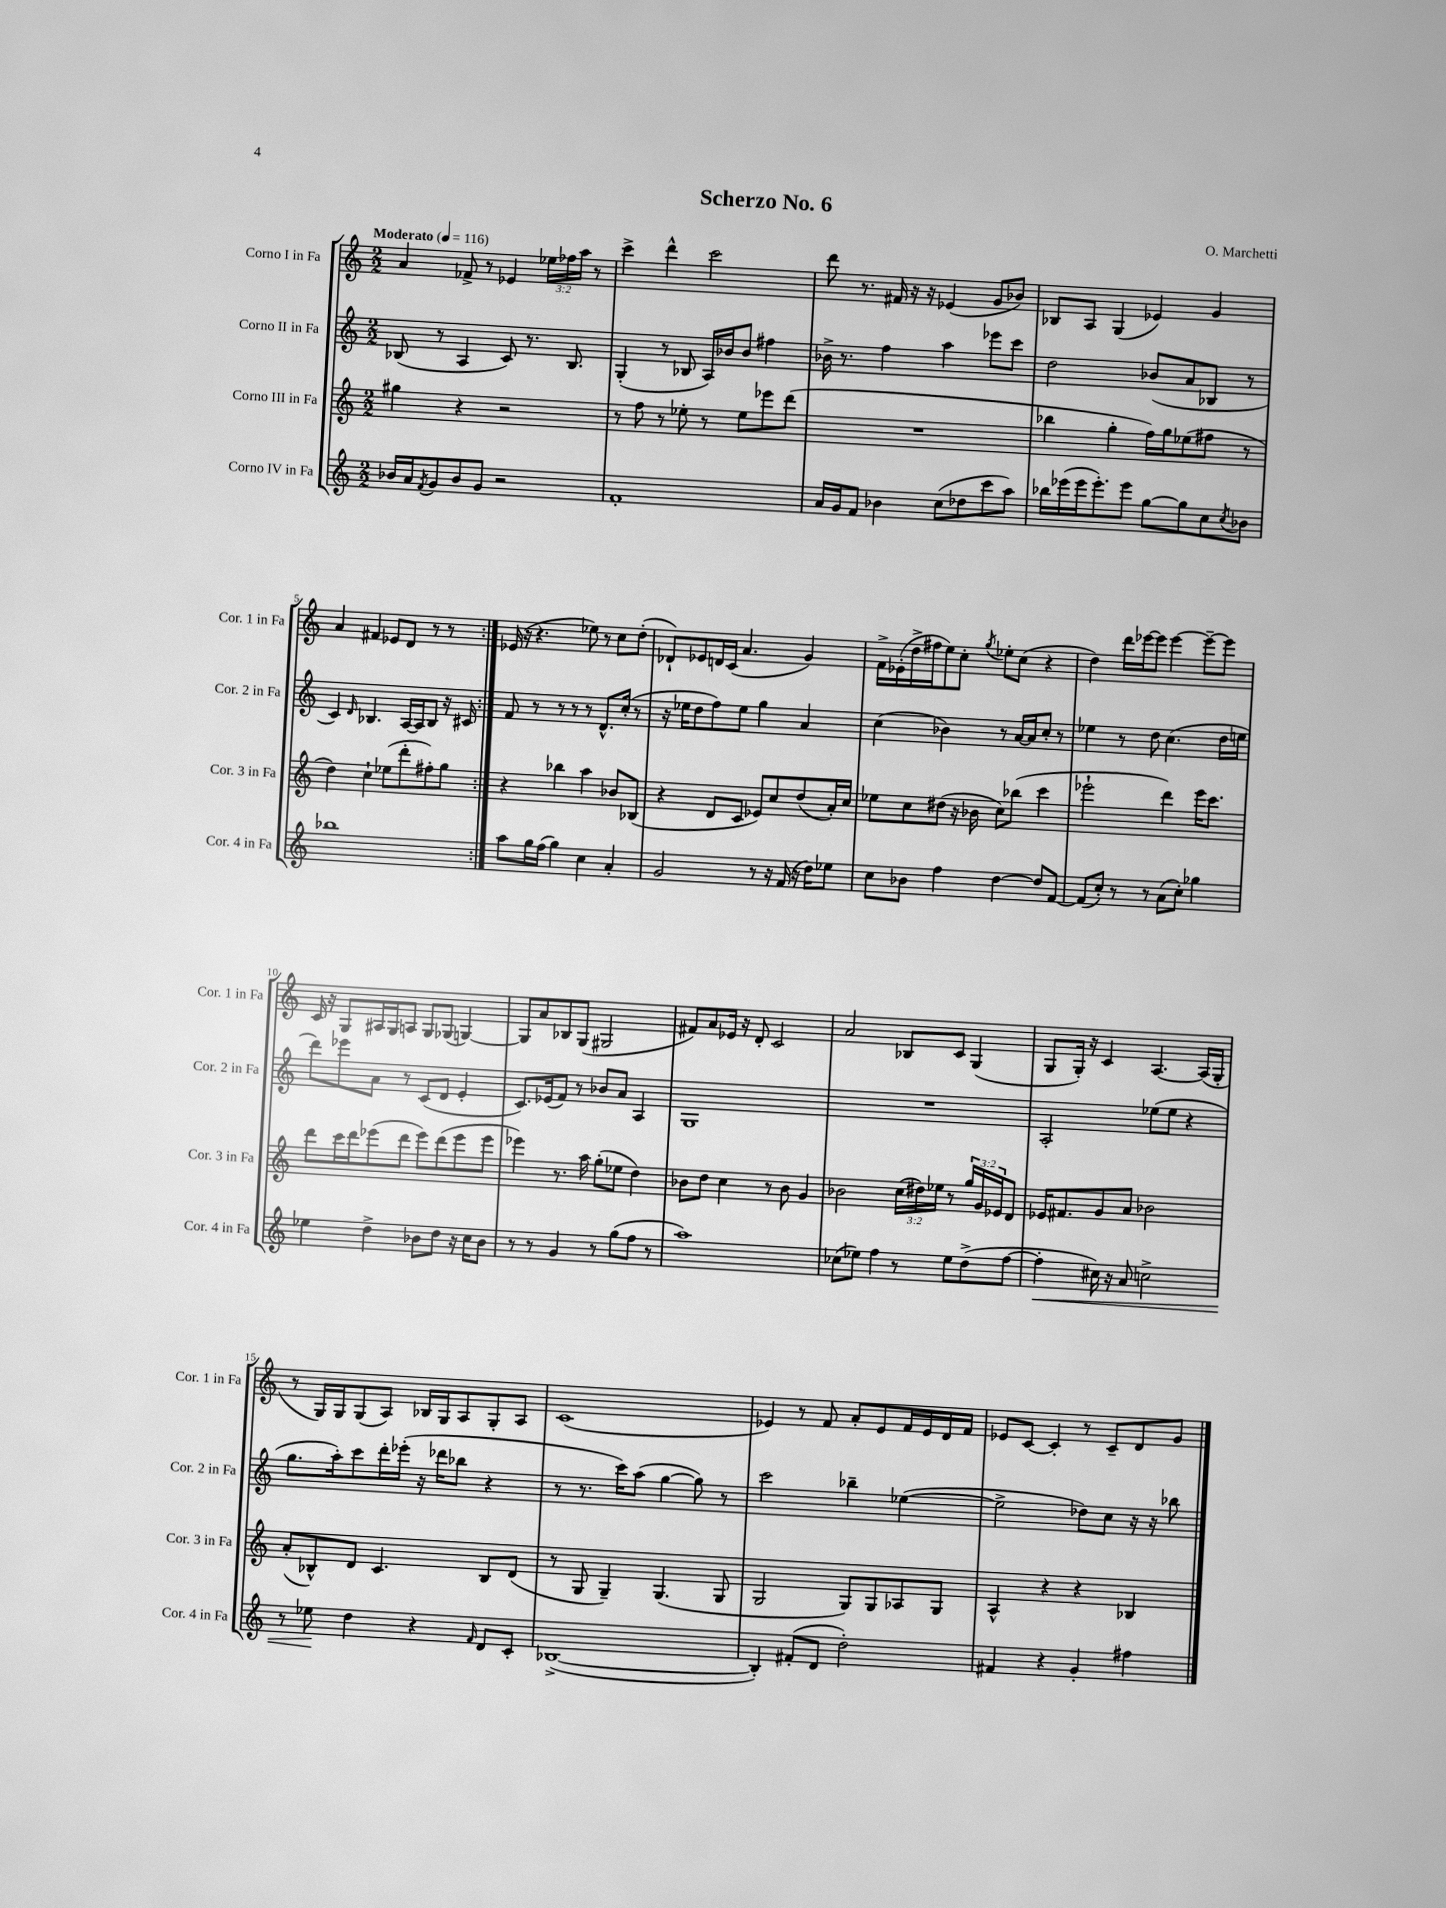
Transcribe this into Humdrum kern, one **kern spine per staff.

**kern	**kern	**kern	**kern
*staff4	*staff3	*staff2	*staff1
*clefG2	*clefG2	*clefG2	*clefG2
*k[]	*k[]	*k[]	*k[]
*M2/2	*M2/2	*M2/2	*M2/2
*MM116	*MM116	*MM116	*MM116
16b-	4gg#	(8B-	4a
16a	.	.	.
8qf	.	.	.
8g	.	8r	.
8b-	4r	4A	8f-^
8g	.	.	8r
2r	2r	8c)	4e-
.	.	8.r	.
.	.	.	24ee-
.	.	.	24ff-
.	.	8.B-	.
.	.	.	24aa
.	.	.	8r
=	=	=	=
1f'	8r	(4G'	4ccc^
.	8ff	.	.
.	8r	8r	4ddd^^
.	8ee-'	8B-	.
.	8r	16A)	2ccc
.	.	16b-	.
.	8ee-	8b-	.
.	8eee-	4ff#	.
.	(8ddd	.	.
=	=	=	=
16a	1r	16b-^	8ddd
16g	.	8.r	.
8f	.	.	8.r
4b-	.	4ff	.
.	.	.	16f#
.	.	.	16r
.	.	.	16r
(8cc	.	4aa	(4e-
8dd-	.	.	.
8ccc	.	8eee-	8g
8aa)	.	8ccc	8b-)
=	=	=	=
16bb-	4bb-	2dd	8B-
(16eee-	.	.	.
16eee-	.	.	8A
8.eee-')	.	.	.
.	4gg'	.	(4G
8eee-	.	.	.
[8gg	16ff)	(8b-	4e-)
.	16gg	.	.
8gg]	(8ee-	8a	.
8cc	8ff#	8B-	4g
8qcc	.	.	.
8b-	8r	8r	.
=	=	=	=
1bb-	4dd)	4c)	4a
.	.	16qqd	.
.	4cc`	4.B-	4f#
.	(8ee-	.	8e-
.	8ddd'	[16A	8d
.	.	16A]	.
.	8ff#')	8B-	8r
.	8gg	16r	8r
.	.	16c#	.
=:|!	=:|!	=:|!	=:|!
8aa	4r	8f	(16e-
.	.	.	16r
16gg	.	8r	4.r
(16ff	.	.	.
4gg)	4bb-	8r	.
.	.	8r	.
4cc	4aa	8r	8ee-)
.	.	8.d^^	8r
4a'	8b-	.	8cc
.	.	(16cc'	.
.	(8B-	8r	(8dd'
=	=	=	=
2g	4r	16r	8d-`)
.	.	16ee-	.
.	.	8dd	8e-
.	8d	8ff)	16d
.	.	.	(16c
.	8c	8ee-	4.a
8r	8e-)	4gg	.
16r	8cc	.	.
(16f	.	.	.
16r	(8dd	4a	4g)
16dd)	.	.	.
8ee-	16a')	.	.
.	16cc	.	.
=	=	=	=
8cc	8ee-	(4cc	16f^
.	.	.	(16e-'
8b-	8cc	.	16dd^
.	.	.	16ff#
4ff	(8dd#	4b-)	8ee)
.	16r	.	8cc'
.	16b-	.	.
.	.	.	8qgg
[4dd	8cc)	8r	8ee-'
.	(8bb-	[16a	(8cc
.	.	16a]	.
8dd]	4ccc	8cc'	4r
[8f	.	8r	.
=	=	=	=
(8f]	2eee-`	4ee-	4dd)
8cc')	.	.	.
8r	.	8r	16ddd
.	.	.	[16eee-
8r	.	8dd	8eee-]
(8a	4ddd)	(4.cc	[4eee-
8cc')	.	.	.
4gg-	16eee-	.	8eee-~_
.	8.ccc	.	.
.	.	16dd	8eee-]
.	.	16ee	.
=	=	=	=
4ee-	8ddd	8ddd)	16c
.	.	.	16r
.	16ccc	8eee-	8G
.	16ddd	.	.
4dd^	(8eee-	8a	16A#
.	.	.	16G
.	8ddd	8r	8A
8b-	8eee-)	(8c	8G
8dd	(8ddd	8d	(8G-
16r	8eee-	4e'	[4G)
16cc	.	.	.
8b-	8eee-	.	.
=	=	=	=
8r	4eee-)	8.c)	8G]
8r	.	.	8a
.	.	(16e-	.
4g	8.r	8f)	8B-
.	.	8r	(8G
.	16aa	.	.
8r	(8gg'	8b-	2G#
(8gg	8ee-	8a	.
8ff	4dd)	4A	.
8r	.	.	.
=	=	=	=
1aa)	8b-	1G	8f#)
.	8dd	.	8a
.	4cc	.	16e-
.	.	.	16r
.	.	.	8d'
.	8r	.	2c
.	8b-	.	.
.	4g	.	.
=	=	=	=
(8cc-	2b-	1r	2a
8ee-)	.	.	.
4ff	.	.	.
8r	(24cc	.	8B-
.	24dd#)	.	.
.	24ee-	.	.
8ee-	8r	.	8c
(8dd^	24gg	.	(4G
.	24g	.	.
.	24e-	.	.
[8ff	8d	.	.
=	=	=	=
4ff']	16e-	2A'	8G
.	8.f#	.	.
.	.	.	16G')
.	.	.	16r
16cc#)	8g	.	4c
16r	.	.	.
8a	8a	.	.
2cc^	2b-	(8ee-	[4.A
.	.	8ee-	.
.	.	4r	.
.	.	.	(16A]
.	.	.	16G'
=	=	=	=
8r	(8a'	8.gg	8r
8ee-	8B-^^)	.	16G)
.	.	16aa')	16G
4dd	8d	8ccc	(8G
.	4.c	16ddd'	8A)
.	.	(16eee-'	.
4r	.	16r	16B-
.	.	16ddd-	16G
.	.	8bb-	8A
16qqf	.	.	.
8d	8B-	4r	8G'
8c'	(8d	.	8A
=	=	=	=
([1B-^	8r	8r	(1c
.	8G	8.r	.
.	4G~)	.	.
.	.	16ccc)	.
.	.	(8aa	.
.	(4.G	[4gg	.
.	.	8gg])	.
.	8G	8r	.
=	=	=	=
4B-'])	2G	2ccc	4e-)
(8f#'	.	.	8r
8d	.	.	8f
2dd')	8G)	4bb-~	8a'
.	8G	.	8e-
.	8A-	([4ee-	16f
.	.	.	16e-
.	8G	.	16d
.	.	.	16f
=	=	=	=
4f#	4A^^	2ee-^]	8e-
.	.	.	[8c
4r	4r	.	4c']
4g'	4r	8dd-)	8r
.	.	8cc	8c~
4ff#	4B-	16r	8d
.	.	16r	.
.	.	8bb-	8g
==	==	==	==
*-	*-	*-	*-
